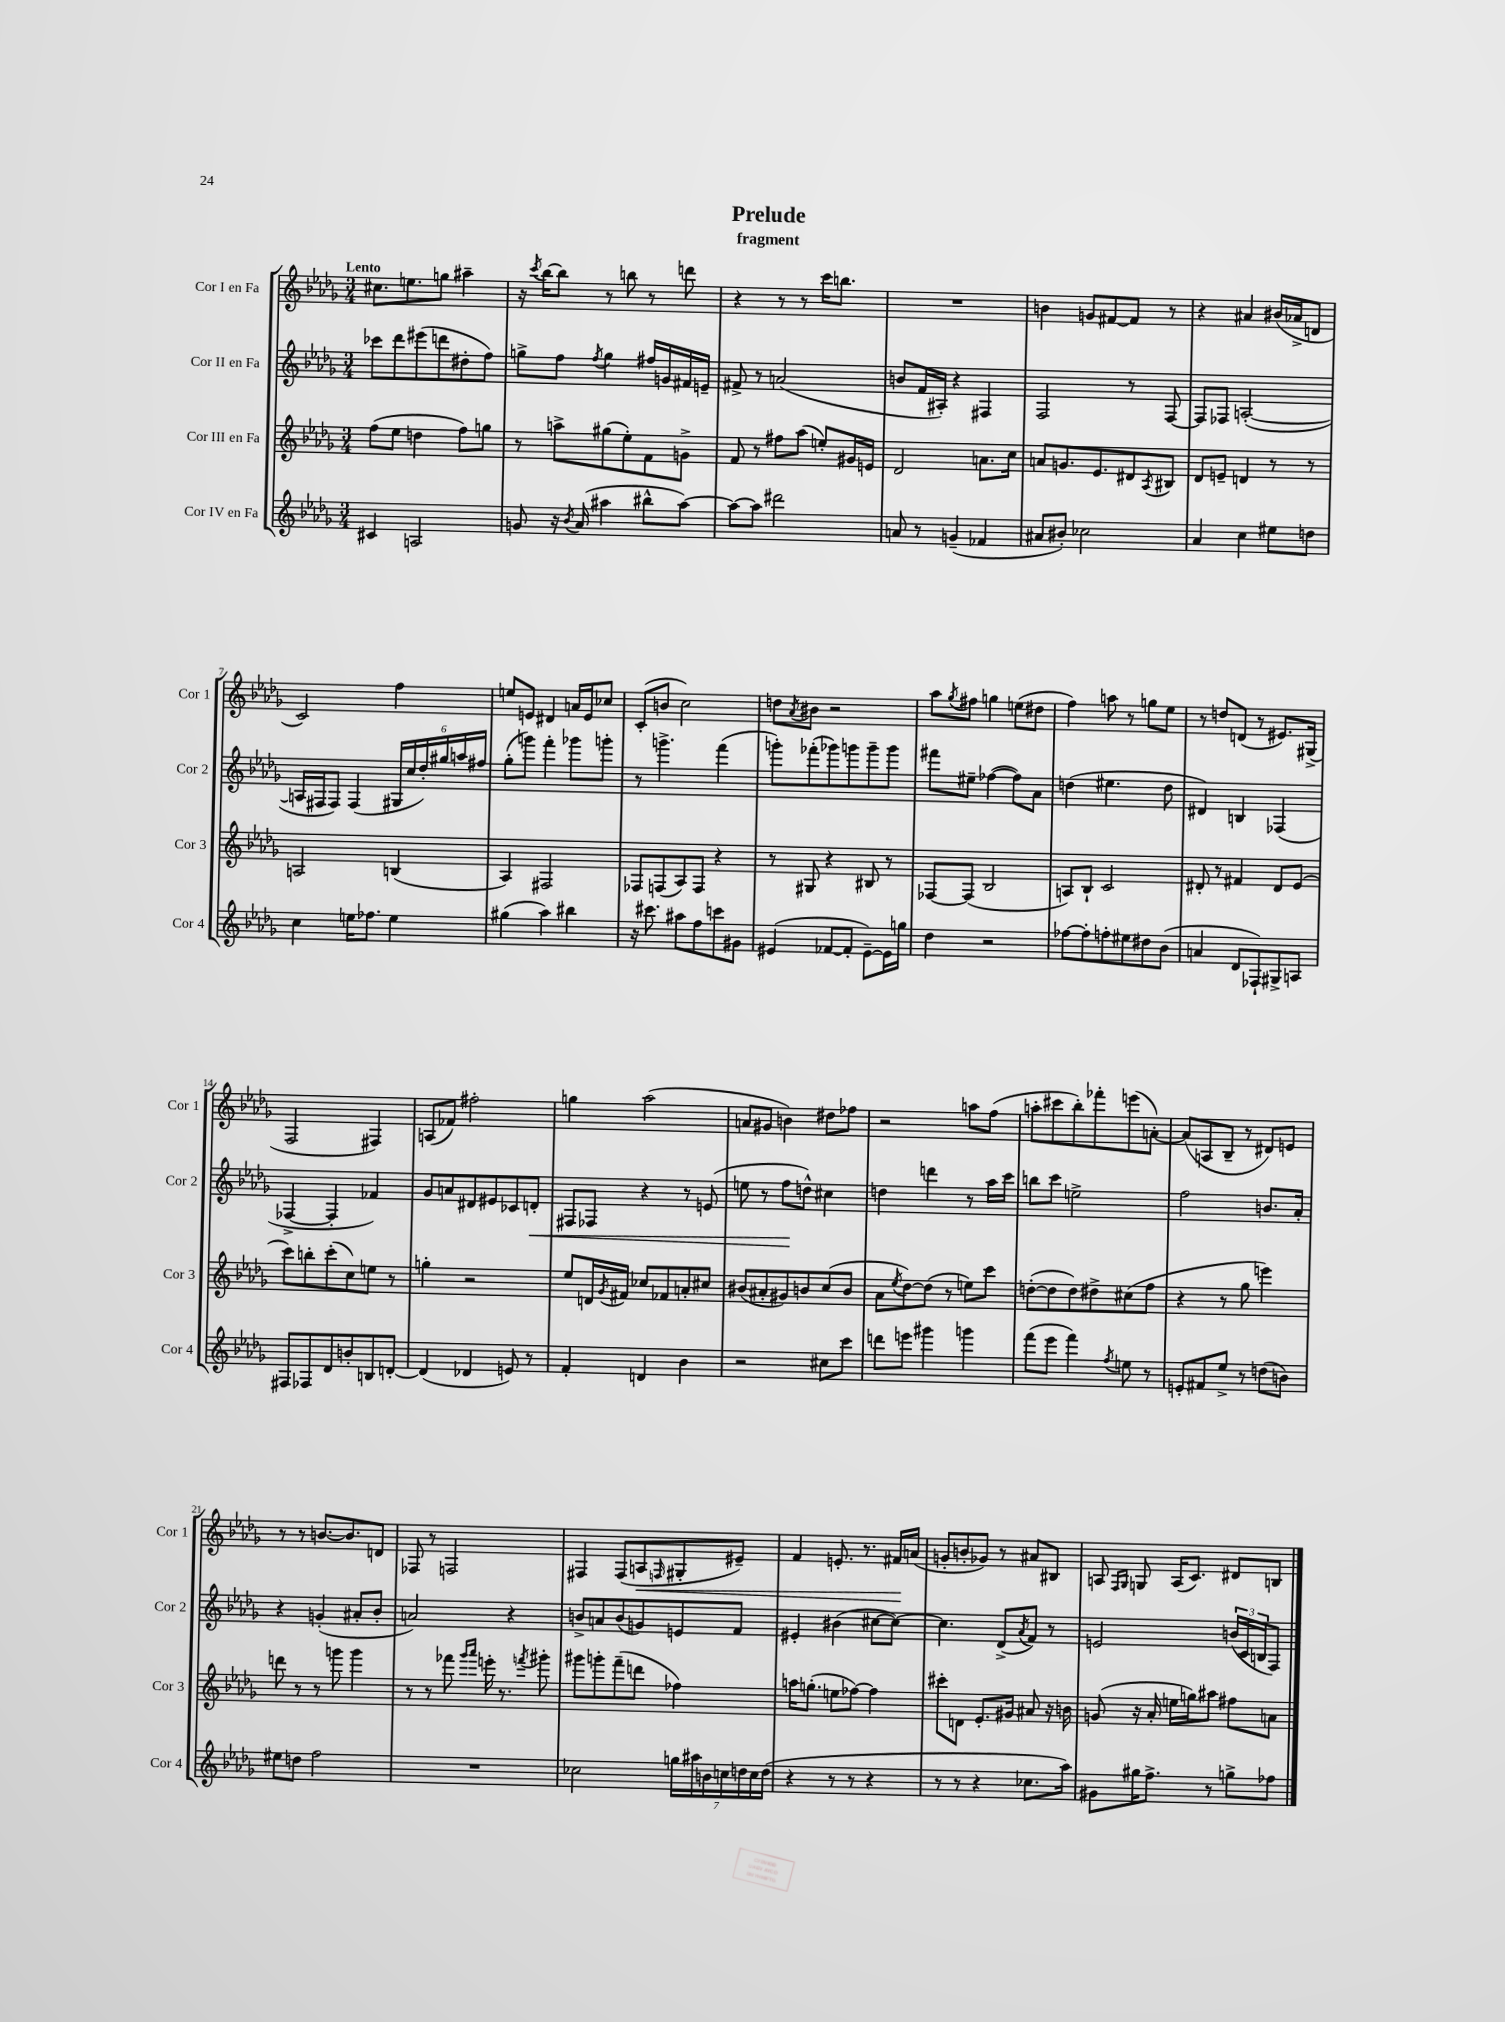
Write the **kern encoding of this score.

**kern	**kern	**kern	**kern
*staff4	*staff3	*staff2	*staff1
*clefG2	*clefG2	*clefG2	*clefG2
*k[b-e-a-d-g-]	*k[b-e-a-d-g-]	*k[b-e-a-d-g-]	*k[b-e-a-d-g-]
*M3/4	*M3/4	*M3/4	*M3/4
4c#	(8ff	8ccc-	8.cc#
.	8ee-	8ddd-	.
.	.	.	8.ee
2A	4dd	(8eee#	.
.	.	8ddd	8gg
.	8ff)	8dd#'	4aa#~
.	8gg	8ff)	.
=	=	=	=
8g	8r	8gg^	16r
.	.	.	8qccc
.	.	.	[16bb-
16r	8aa^	8ff	8bb-]
8qb-	.	.	.
(16a-	.	.	.
.	.	8qff	.
4aa#	(8gg#	4gg	8r
.	8ee-')	.	8bb
8bb#^^	8f	16ff#	8r
.	.	16g	.
[8aa#)	8g^	16f#	8ddd
.	.	16e~	.
=	=	=	=
8aa#_	8f	8f#^	4r
8aa#]	8r	8r	.
2ddd#	8ff#	(2a	8r
.	(8aa-	.	8r
.	8ee')	.	16ccc
.	.	.	8.bb
.	16g#	.	.
.	16e	.	.
=	=	=	=
8a	2d-	8b	2.r
8r	.	16f	.
.	.	16A#')	.
(4g~	.	4r	.
4f-	8.a	4F#	.
.	16cc	.	.
=	=	=	=
8a#	8a	2F	4b
8b#')	8.g	.	.
2cc-	.	.	8g
.	8.e-	.	.
.	.	.	[8f#
.	8d#	8r	8f#]
.	8qA-	.	.
.	8B#	[8F	8r
=	=	=	=
4a-	8d-	8F]	4r
.	8e~	8F-	.
4cc	4d	([2A'	4a#
8ee#	8r	.	(16b#
.	.	.	16a-^
8dd	8r	.	8d
=	=	=	=
4cc	2A	16A]	2c)
.	.	16F#	.
.	.	8F#)	.
16ee	.	(4F#	.
8.ff-	.	.	.
4ee	(4B	24G#	4ff
.	.	24cc	.
.	.	24dd-')	.
.	.	24gg#	.
.	.	24aa	.
.	.	24ff#	.
=	=	=	=
(4gg#	4A-)	(8gg-'	8ee
.	.	8ggg)	8e
4aa-)	2F#	4fff'	4d#
4bb#	.	8ggg-	16a
.	.	.	16e
.	.	8ggg'	8cc-
=	=	=	=
16r	8F-	8r	(8c'
8.ccc#	.	.	.
.	(8F	4.ggg^	8b
8aa#	8A-)	.	2cc)
8ff	8F	.	.
8ccc	4r	(4fff	.
8g#	.	.	.
=	=	=	=
(4e#	8r	8ggg')	8dd
.	.	.	8qa-
.	8G#	(8fff-'	8b#
[8f-	4r	8ggg-)	2r
8f-']	.	8ggg	.
[8e#~)	8B#	8ggg~	.
16e#]	8r	8ggg	.
16gg	.	.	.
=	=	=	=
4dd-	[8F-	8fff#	8aa-
.	.	.	8qgg-
.	(8F-]	8ee#~	8ff#
2r	2B-	([4ff-	4gg
.	.	8ff-])	(8ee
.	.	8a-	8dd#
=	=	=	=
[8ff-	8A)	(4dd	4ff)
8ff-']	8B-`	.	.
8ff'	2c	4.ee#	8aa
8ee#	.	.	8r
8dd#	.	.	8gg
(8b-	.	8dd	8ee-
=	=	=	=
4a	8d#'	4d#)	8r
.	8r	.	8dd
8d-	4f#	4B	(8d
8F-`)	.	.	8r
8G#^	8d#	(4F-	8.e#)
8A	(8e-	.	.
.	.	.	(16G#^
=	=	=	=
8F#	8ccc)	[4F-^	2F
8F-	8bb'	.	.
8d-	(8ccc'	4F-']	.
8b'	8cc)	.	.
8B	8ee	4f-)	4F#)
[8d'	8r	.	.
=	=	=	=
(4d]	4gg'	8g-	(8A
.	.	8a	8f-)
4d-	2r	8d#	2ff#'
.	.	8e#	.
8e)	.	8c-	.
8r	.	8d'	.
=	=	=	=
4f'	8ee-	8F#	4gg
.	16d	8F-	.
.	8qg-	.	.
.	16f#	.	.
4d	8cc-	4r	(2aa-
.	8f-	.	.
4b-	8a'	8r	.
.	8cc#	(8e	.
=	=	=	=
2r	(8b#	8ee	8a
.	8a#'	8r	8g#
.	8g#)	8ff	4b)
.	8b	8dd^^)	.
8cc#	(8cc	4cc#	8dd#
8ccc	8b	.	8ff-
=	=	=	=
8ddd	8a-	4dd	2r
.	8qee-	.	.
8eee	[8dd-)	.	.
4ggg#	(8dd-]	4ddd	.
.	8r	.	.
4ggg	8ee)	8r	8aa
.	8ccc	16aa-	(8ff
.	.	16ccc	.
=	=	=	=
(8fff	([8dd'	8bb	8aa'
8eee-	8dd]	8ccc	8ccc#
4fff)	8dd)	2ee^	8bb-')
.	8dd#^	.	8fff-'
8qff	.	.	.
8ee	(8cc#	.	(8eee
8r	8ff	.	[8a')
=	=	=	=
8e'	4r	2ff	(8a]
8f#	.	.	8A
8ee-^	8r	.	8B-~
8r	8gg-	.	8r
(8dd	4eee)	8.b	8d#)
8b)	.	.	8e
.	.	16a-'	.
=	=	=	=
8ee#	8ddd	4r	8r
8dd	8r	.	8r
2ff	8r	(4g'	[8.b
.	8ggg	.	.
.	.	.	8.b]
.	4ggg	8a#'	.
.	.	8b-'	8d
=	=	=	=
2.r	8r	2a)	8F-
.	8r	.	8r
.	8fff-	.	2F
.	16qqggg-	.	.
.	16qqaaa-	.	.
.	16eee'	.	.
.	8.r	.	.
.	.	4r	.
.	8qfff	.	.
.	8ggg#'	.	.
=	=	=	=
2cc-	8ggg#	8b^	4F#
.	8ggg'	8a	.
.	(8fff~	(8b	(8F#
.	8ddd	8g)	8A
.	.	.	16qqF
28gg	4ff-)	8e	8G#'
28aa#	.	.	.
28b	.	.	.
28cc	.	.	.
.	.	8f	8e#~)
28dd	.	.	.
28cc	.	.	.
(28dd	.	.	.
=	=	=	=
4r	16aa	4e#'	4f
.	(8.gg'	.	.
8r	8ee	(4b#	8.e'
8r	[8ff-)	.	.
.	.	.	8.r
4r	4ff-]	[8cc#	.
.	.	8cc#_)	16f#
.	.	.	(16a
=	=	=	=
8r	8ccc#'	4.cc#]	8g'
8r	8d	.	8b'
4r	8.e-'	.	8g-)
.	.	(8d-^	8r
.	16g#	.	.
.	.	8qa-	.
8.cc-	8a#	8f)	8a#
.	16r	8r	8B#
16aa-)	16b	.	.
=	=	=	=
8g#	(8g	2e	8A
.	.	.	16qqF
.	.	.	16qqG-
16gg#	16r	.	8G
8.ff^	16a-'	.	.
.	16ee	.	(16A
.	16gg)	.	8.c)
8r	8aa#	.	.
8gg^	8ff#	(24b	8d#
.	.	24c	.
.	.	24B	.
8ff-	8a	8F)	8B
==	==	==	==
*-	*-	*-	*-
